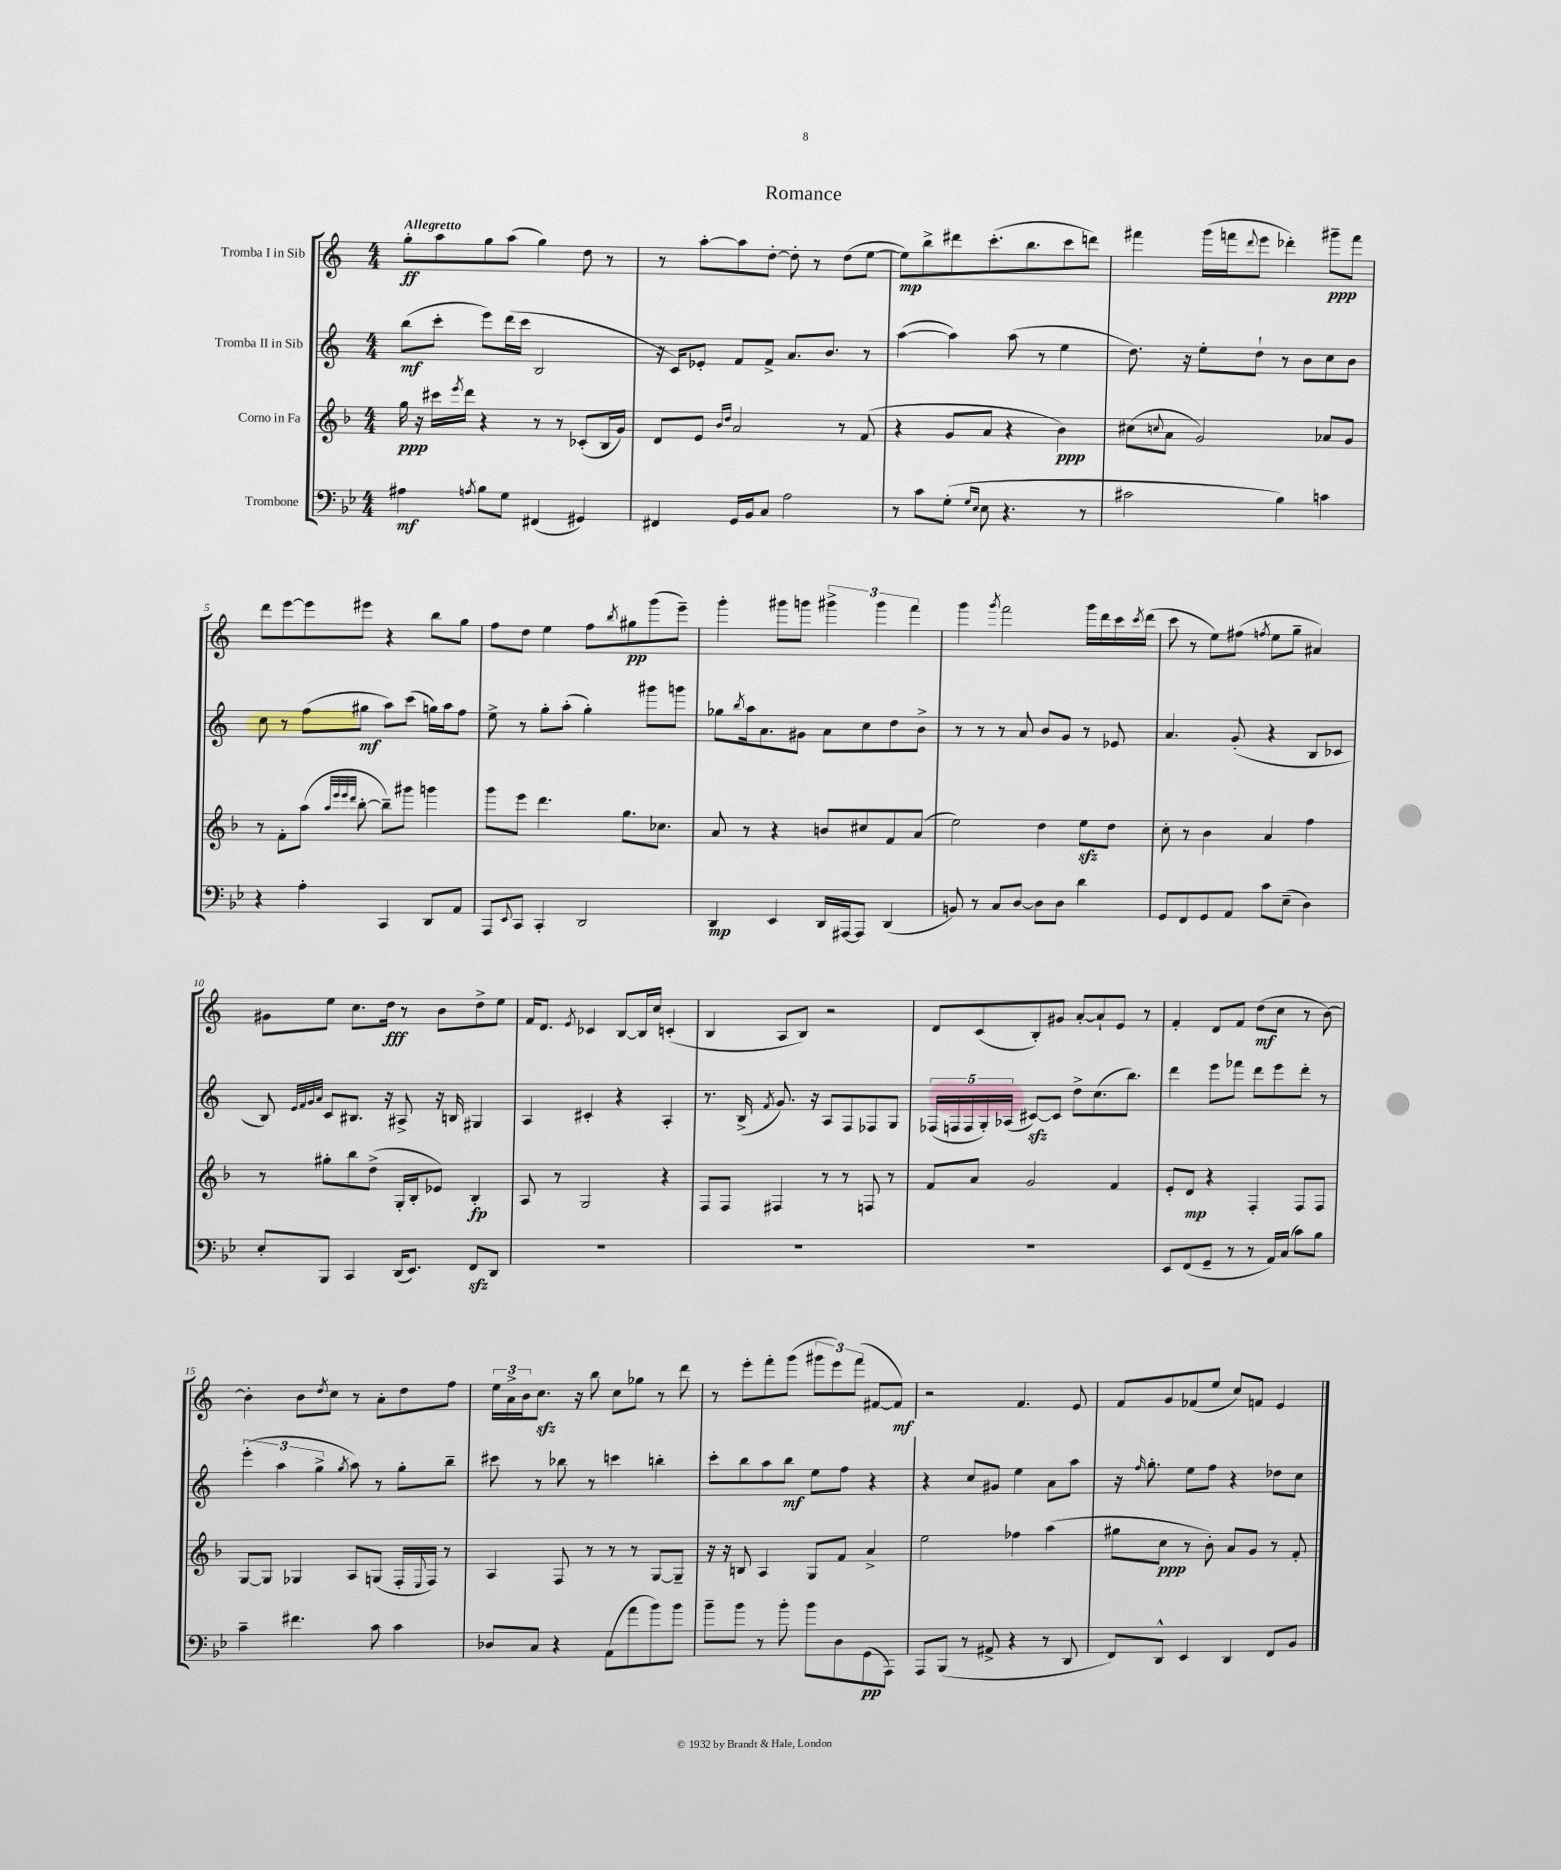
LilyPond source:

\header { title = "Romance" }
<<
\new StaffGroup <<
\new Staff = "s0" \with { instrumentName = "Tromba I in Sib" } {
    \clef treble \key c \major \numericTimeSignature \time 4/4 \tempo "Allegretto"
    g''8-.\ff a''8 g''8 a''8( g''4) d''8 r8 |
    r8 a''8~-. a''8 d''8~-. d''8-. r8 d''8( e''8~ |
    e''8\mp) b''8-> dis'''8 c'''8.-.( b''8. c'''8 d'''8) |
    fis'''4 g'''16( f'''16 \appoggiatura { d'''8 } e'''8 des'''4-.) gis'''8--\ppp f'''8 |
    d'''8 e'''8~ e'''8 eis'''8 r4 b''8 g''8 |
    f''8 d''8 e''4 f''8 \acciaccatura { b''8 } gis''8\pp g'''8( e'''8--) |
    g'''4-. gis'''8 g'''8 \tuplet 3/2 { gis'''4-> gis'''4 f'''4 } |
    g'''4 \acciaccatura { g'''8 } f'''2 g'''16 d'''16 c'''16 \acciaccatura { c'''8 } d'''16( |
    c'''8 r8 e''8) fis''8( \acciaccatura { f''8 } e''8 g''8-- ais'4) |
    gis'8 e''8 c''8. d''16\fff r8 b'8 d''8-> e''8 |
    f'16 d'8. \acciaccatura { e'8 } ces'4 b8~ b16 c''16 c'4-.( |
    b4 a8 b8) r2 |
    d'8 c'8( b8-.) gis'8 a'8~-. a'8-! e'8 r8 |
    f'4-. d'8 f'8 d''8\mf( c''8 r8 b'8~) |
    b'4-. b'8 \acciaccatura { d''8 } c''8 r8 a'8-. d''8 f''8 |
    \tuplet 3/2 { e''16 a'16-> b'16 } c''8.\sfz r16 b''8 c''8 ges''8 r8 d'''8 |
    r8 e'''8-. f'''8-. g'''8( \tuplet 3/2 { gis'''8 e'''8) f'''8( } fis'8~ fis'8\mf) |
    r2 f'4. e'8 |
    f'8 g'8 fes'8( e''8 c''8) f'8 e'4 \bar "|." |
}
\new Staff = "s1" \with { instrumentName = "Tromba II in Sib" } {
    \clef treble \key c \major \numericTimeSignature \time 4/4
    b''8\mf( c'''8-. e'''8) d'''16( c'''16 b2 |
    r16 c'16) ees'8-. f'8 f'8-> a'8. b'8. r8 |
    a''4~( a''4) a''8( r8 e''4 |
    d''8.) r16 e''8-. d''8-! r8 b'8 c''8 b'8 |
    c''8 r8 f''8( gis''8\mf a''8) c'''8( g''16) a''16 f''8 |
    e''8-> r8 g''8-. a''8-.( g''4-.) gis'''8 g'''8 |
    ges''8 \acciaccatura { b''8 } a''16 a'8. gis'8 a'8 c''8 d''8 b'8-> |
    r8 r8 r8 a'8 b'8 g'8 r8 ees'8 |
    a'4. g'8-.( r4 b8 ces'8 |
    b8) \grace { e'32 f'32 g'32 a'32 } c'8 bis8. r16 ais8-> r16 b16 gis4 |
    a4 cis'4-. r4 a4-. |
    r8. b16->( \acciaccatura { f'8 } g'8.) r16 a8 f8 fes8 g8 |
    \tuplet 5/4 { fes16( f16 f16 g16-.) aes16( } cis'8~\sfz) cis'8 d''8-> c''8.( b''8.) |
    d'''4 e'''8 fes'''8 d'''8 e'''8 d'''8-. r8 |
    \tuplet 3/2 { e'''4-.( a''4 g''4-> } \acciaccatura { g''8 } a''8) r8 g''8-. b''8-- |
    cis'''8 r8 bes''8 r8 c'''4 b''4-. |
    c'''8-. b''8 a''8 b''8\mf e''8 f''8 r4 |
    r4 c''8 gis'8 e''4 a'8 a''8 |
    r16 \grace { f''16 } g''8.-. e''8 f''8 r4 des''8 c''8 \bar "|." |
}
\new Staff = "s2" \with { instrumentName = "Corno in Fa" } {
    \clef treble \key f \major \numericTimeSignature \time 4/4
    g''16\ppp r16 cis'''16 \acciaccatura { e'''8 } d'''16 r4 r8 r8 ces'8-.( bes16 g'16) |
    d'8 e'8 \grace { bes'16 d''16 } a'2 r8 f'8( |
    r4 g'8 a'8 r4 bes'4\ppp) |
    cis''8( \appoggiatura { c''8 } a'8 g'2) aes'8 g'8 |
    r8 f'8-. a''8( \grace { a''32 e'''32 e'''32 d'''32 } bes''8~-. bes''8--) gis'''8 g'''4 |
    g'''8 e'''8 d'''4. g''8. ces''8. |
    a'8 r8 r4 b'8 cis''8 f'8 a'8( |
    e''2) d''4 e''8\sfz d''8 |
    c''8-. r8 bes'4 a'4 f''4 |
    r8 gis''8-. bes''8 d''8->( g16-. bes16-. ees'8) bes4-.\fp |
    a8 r8 g2 r4 |
    f8 f8 fis4 r8 r8 f8 r8 |
    f'8 a'8 g'2 f'4 |
    e'8-. d'8\mp r4 f4-. f8 f8 |
    g8~ g8 ges4 a8 g8( f16-. \appoggiatura { e8 } f16) r8 |
    a4 f8 r8 r8 r8 g8~ g8-- |
    r16 r16 b8 a4 g8 f'8 a'4-> |
    e''2 fes''4 a''4( |
    gis''8 c''8\ppp r8 bes'8-.) a'8 g'8 r8 f'8-. \bar "|." |
}
\new Staff = "s3" \with { instrumentName = "Trombone" } {
    \clef bass \key bes \major \numericTimeSignature \time 4/4
    ais4\mf \acciaccatura { a8 } bes8 g8 fis,4( gis,4) |
    fis,4 g,16 bes,16 c8 a2 |
    r8 c'8 g8-.( \grace { g16 ees16 } ees8 r4. r8 |
    cis'2 bes4) c'4 |
    r4 a4-. c,4 d,8 a,8 |
    a,,8 \appoggiatura { ees,8 } c,8 c,4-. d,2 |
    d,4\mp ees,4 d,16 ais,,16~ ais,,8 d,4( |
    b,8) r8 c8 d8~ d8 d8 d'4 |
    g,8 f,8 g,8 a,8 c'8 ees8--( d4) |
    ees8-. bes,,8 c,4 d,16( ees,8.) f,8\sfz d,8 |
    R1 |
    R1 |
    R1 |
    ees,8 f,8( g,8-- r8 r8 a,16) c16( c'8) bes8 |
    c'4-- fis'4. c'8 c'4 |
    des8 c8 r4 a,8( a'8 bes'8) bes'8 |
    bes'8-- bes'8 r8 bes'8-. bes'8 d8 g,8\pp( a,,8) |
    a,,8 bes,,8( r8 ais,8-> r4 r8 d,8 |
    f,8) d,8-^ ees,4 d,4 f,8 bes,8 \bar "|." |
}
>>
>>
